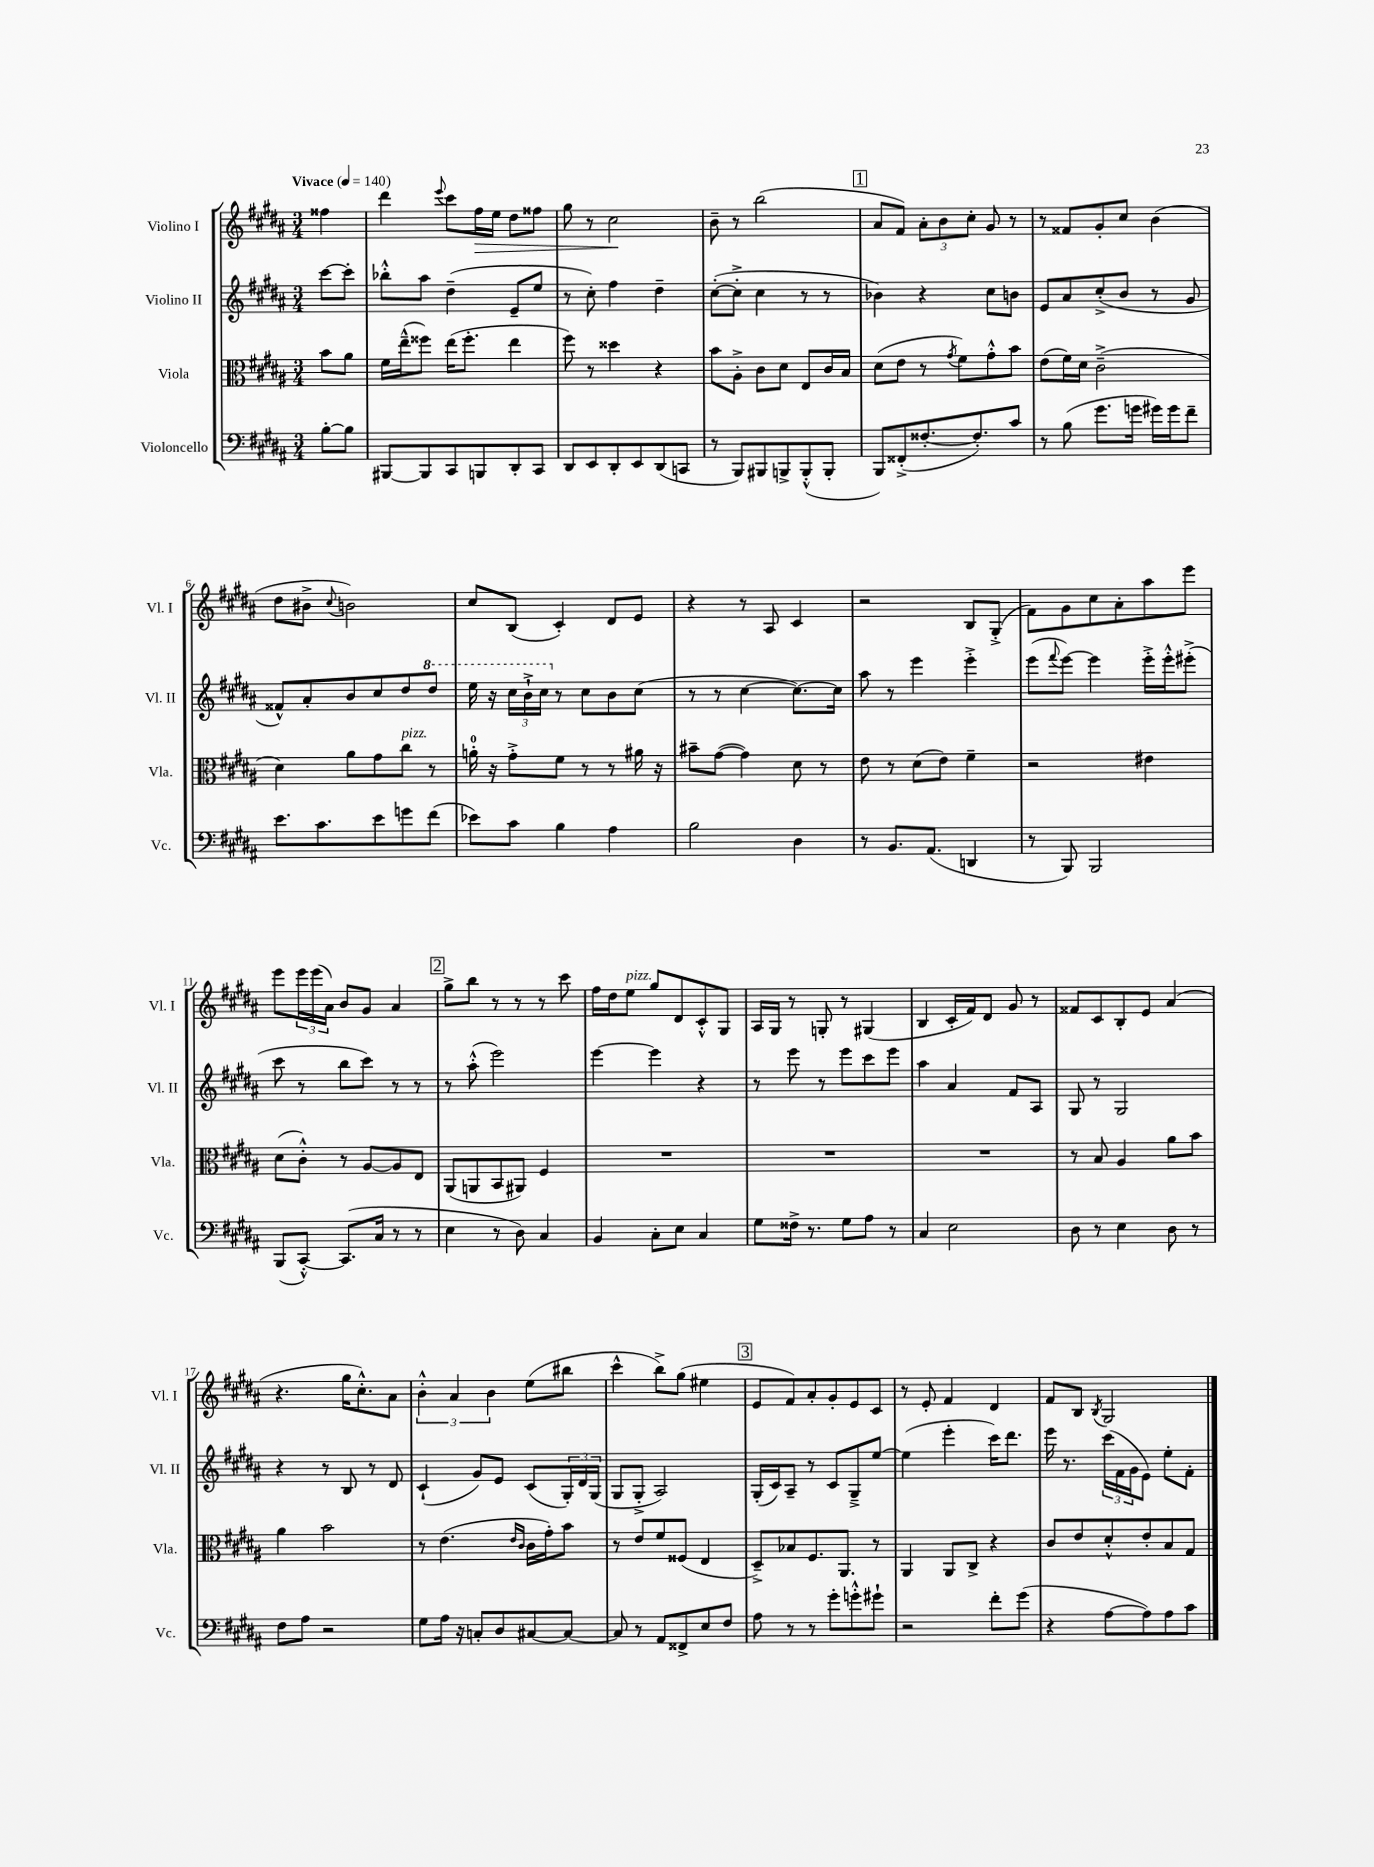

**kern	**kern	**kern	**kern	**dynam
*part4	*part3	*part2	*part1	*part1
*staff4	*staff3	*staff2	*staff1	*staff1
*I"Violoncello	*I"Viola	*I"Violino II	*I"Violino I	*
*I'Vc.	*I'Vla.	*I'Vl. II	*I'Vl. I	*
*clefF4	*clefC3	*clefG2	*clefG2	*
*k[f#c#g#d#a#]	*k[f#c#g#d#a#]	*k[f#c#g#d#a#]	*k[f#c#g#d#a#]	*
*M3/4	*M3/4	*M3/4	*M3/4	*
*MM140	*MM140	*MM140	*MM140	*
=	=	=	=	=
!	!	!	!LO:TX:a:B:t=Vivace	!
[8B'\L	8b\L	[8ccc#\L	4ff##X\	.
8B\J]	8a#\J	8ccc#'\J]	.	.
=1	=1	=1	=1	=1
[8BBB#X/L	16f#\LL	8bb-X'^^\L	4ddd#\	.
.	(16ee~^^\J	.	.	.
8BBB#/]	8ff##X\J)	8aa#\J	.	.
.	.	.	8qqeee/	.
8CC#/	(16ee\KL	(4dd#~\	8ccc#\L	.
.	8.ff##'\J	.	.	.
!	!	!	!	!LO:HP:b
8BBBn/	.	.	16ff#\L	>
.	.	.	16ee\JJ	.
8DD#'/	4ee\	8e~/L	8dd#\L	.
8CC#/J	.	8ee/J	8ff##X\J	.
=2	=2	=2	=2	=2
8DD#/L	8ff#\)	8r	8gg#\	.
8EE/	8r	8cc#'\)	8r	.
8DD#'/	4dd##X\	4ff#\	2cc#\	.
8EE/	.	.	.	.
(8DD#/	4r	4dd#~\	.	.
8CCn/J	.	.	.	.
.	.	.	.	]
=3	=3	=3	=3	=3
8r	8b\L	([8cc#'\L	8b~\	.
8BBB/L)	8A#'^\J	8cc#'^\J]	8r	.
8BBB#X/	8c#\L	4cc#\	(2bb\	.
8BBBn^/	8d#\J	.	.	.
(8BBB'^^/	8E/L	8r	.	.
8BBB'/J	16c#/L	8r	.	.
.	16B/JJ	.	.	.
!!LO:REH:place=s1:t=1
=4	=4	=4	=4	=4
8BBB/L)	(8d#\L	4b-X\)	8a#/L	.
(8FF##X'^/	8e\J	.	8f#/J)	.
[8.F##X'/	8r	4r	12a#'\L	.
.	.	.	12b\	.
.	8qg#/	.	.	.
.	8f#\L)	.	.	.
.	.	.	12cc#'\J	.
8.F##'/])	.	.	.	.
.	8g#'^^\	8cc#\L	8g#/	.
8c#/J	8b\J	8bn\J	8r	.
=5	=5	=5	=5	=5
8r	(8e\L	8e/L	8r	.
(8B\	16f#\L)	8a#/	8f##X/L	.
.	16d#\JJ	.	.	.
8.g#\L	(2c#~^\	(8cc#'^/	8g#'/	.
.	.	8b/J	8cc#/J	.
16gn\Jk	.	.	.	.
16g#X\LL)	.	8r	(4b\	.
16g#\J	.	.	.	.
8f#~\J	.	8g#/	.	.
!!LO:LB:g=z
=6	=6	=6	=6	=6
8.e\L	4d#\)	8f##X^^/L)	8dd#\L	.
.	.	8a#'/	8b#X^\J	.
8.c#\	.	.	.	.
.	.	.	8qqcc#/	.
.	8a#\L	8b/	2bn\)	.
8e\	8g#\	8cc#/	.	.
!	!LO:TX:a:i:t=pizz.	!	!	!
8gn\	8cc#\J	8dd#/	.	.
*	*	*8va	*	*
(8f#\J	8r	8ddd#/J	.	.
=7	=7	=7	=7	=7
8e-X\L)	16an'\	16eee\	8cc#/L	.
.	16r	16r	.	.
8c#\J	8g#'^\L	24ccc#\LL	(8B/J	.
.	.	24bb`^\	.	.
.	.	24ccc#\JJ	.	.
*	*	*X8va	*	*
4B\	8f#\J	8r	4c#'/)	.
.	8r	8cc#\L	.	.
4A#\	8r	8b\	8d#/L	.
.	16a#X\	(8cc#\J	8e/J	.
.	16r	.	.	.
=8	=8	=8	=8	=8
2B\	8b#X~\L	8r	4r	.
.	([8g#\J	8r	.	.
.	4g#\])	[4cc#\	8r	.
.	.	.	8A#/	.
4D#\	8d#\	8.cc#\L_)	4c#/	.
.	8r	.	.	.
.	.	16cc#\Jk]	.	.
=9	=9	=9	=9	=9
8r	8e\	8aa#\	2r	.
8.BB/L	8r	8r	.	.
.	(8d#\L	4eee\	.	.
(8.AA#/J	.	.	.	.
.	8e\J)	.	.	.
4DDn/	4f#~\	4eee'^\	8B/L	.
.	.	.	(8G#'^/J	.
=10	=10	=10	=10	=10
8r	2r	(8eee\L	8f#\L)	.
.	.	8qqfff#/	.	.
8BBB/)	.	[8eee\J)	8g#\	.
2BBB/	.	4eee\]	8cc#\	.
.	.	.	8a#'\	.
.	4e#X\	16eee'^\LL	8aa#\	.
.	.	16eee'^^\J	.	.
.	.	(8eee#X'^\J	8eee\J	.
!!LO:LB:g=z
=11	=11	=11	=11	=11
(8BBB/L	(8d#\L	8ccc#\	8eee\L	.
[8CC#'^^/J)	8c#'^^\J)	8r	24eee\L	.
.	.	.	(24eee\	.
.	.	.	24a#\JJ)	.
(8.CC#/L]	8r	8bb\L	8b/L	.
.	[8A#/L	8ccc#\J)	8g#/J	.
16C#/Jk	.	.	.	.
8r	8A#/]	8r	4a#/	.
8r	8E/J	8r	.	.
!!LO:REH:place=s1:t=2
=12	=12	=12	=12	=12
4E\	(8AA#/L	8r	8gg#^\L	.
.	8AAn/	(8aa#'^^\	8bb\J	.
8r	8BB/	2eee\)	8r	.
8D#\)	8AA#X/J)	.	8r	.
4C#/	4F#/	.	8r	.
.	.	.	8ccc#\	.
=13	=13	=13	=13	=13
4BB/	2.r	[4eee\	16ff#\LL	.
.	.	.	16dd#\J	.
!	!	!	!LO:TX:a:i:t=pizz.	!
.	.	.	8ee\J	.
8C#'\L	.	4eee\]	8gg#/L	.
8E\J	.	.	8d#/	.
4C#/	.	4r	8c#'^^/	.
.	.	.	8G#/J	.
=14	=14	=14	=14	=14
8G#\L	2.r	8r	16A#/LL	.
.	.	.	16G#/JJ	.
16F##X^\Jk	.	8eee\	8r	.
8.r	.	.	.	.
.	.	8r	8Gn'/	.
8G#\L	.	8eee\L	8r	.
8A#\J	.	8ccc#\	(4G#X/	.
8r	.	8eee\J	.	.
=15	=15	=15	=15	=15
4C#/	2.r	4aa#\	4B/	.
2E\	.	4a#/	16c#'/LL	.
.	.	.	16f#/J)	.
.	.	.	8d#/J	.
.	.	8f#/L	8g#/	.
.	.	8A#/J	8r	.
=16	=16	=16	=16	=16
8D#\	8r	8G#/	8f##X/L	.
8r	8B/	8r	8c#/	.
4E\	4A#/	2G#/	8B'/	.
.	.	.	8e/J	.
8D#\	8a#\L	.	(4a#/	.
8r	8b\J	.	.	.
!!LO:LB:g=z
=17	=17	=17	=17	=17
8F#\L	4a#\	4r	4.r	.
8A#\J	.	.	.	.
2r	2b\	8r	.	.
.	.	8B/	16gg#\KL	.
.	.	.	8.cc#'^^\)	.
.	.	8r	.	.
.	.	8d#/	8a#\J	.
=18	=18	=18	=18	=18
8G#\L	8r	(4c#`/	6b'^^\	.
16A#\Jk	(4.e\	.	.	.
.	.	.	6a#/	.
16r	.	.	.	.
8Cn'/L	.	8g#/L)	.	.
.	.	.	6b\	.
8D#/	.	8e/J	.	.
.	16qqe/LL	.	.	.
.	16qqc#/JJ	.	.	.
[8C#X/	16c#\LL	(8c#/L	(8ee\L	.
.	16g#'\J)	.	.	.
8C#/J_	8b\J	24G#'/L)	8bb#X\J	.
.	.	24d#/	.	.
.	.	(24G#/JJ	.	.
=19	=19	=19	=19	=19
8C#/]	8r	8G#/L	4ccc#^^\	.
8r	8e/L	8G#'^/J	.	.
8AA#/L	8f#/	2A#/)	8bb^\L)	.
8FF##X^/	(8F##X/J	.	(8gg#\J	.
8E/	4E/	.	4ee#X\	.
8F#/J	.	.	.	.
!!LO:REH:place=s1:t=3
=20	=20	=20	=20	=20
8A#\	8D#~^/L)	(16G#'/LL	8e/L	.
.	.	16c#/J)	.	.
8r	8B-X/	8A#~/J	8f#/)	.
8r	8.F#/	8r	8a#'/	.
8g#'\L	.	8c#/L	8g#'/	.
.	8.AA#/J	.	.	.
8gn'^^\	.	8G#~^/	8e/	.
8g#X`\J	8r	[8ee/J	8c#/J	.
=21	=21	=21	=21	=21
2r	4AA#/	(4ee\]	8r	.
.	.	.	8e'/	.
.	8AA#/L	4eee'\	4f#/	.
.	8C#^/J	.	.	.
8f#'\L	4r	16ccc#\KL)	4d#/	.
.	.	8.ddd#\J	.	.
(8g#\J	.	.	.	.
=22	=22	=22	=22	=22
4r	8c#/L	16eee\	8f#/L	.
.	.	8.r	.	.
.	8e/	.	8B/J	.
.	.	.	8qB/	.
[8A#\L	8d#'^^/	(24ccc#\LL	2G#/	.
.	.	24f#\	.	.
.	.	24g#\J	.	.
8A#\])	8e'/	8e\J)	.	.
8A#\	8B/	8ee'\L	.	.
8c#\J	8G#/J	8f#'\J	.	.
==	==	==	==	==
*-	*-	*-	*-	*-
